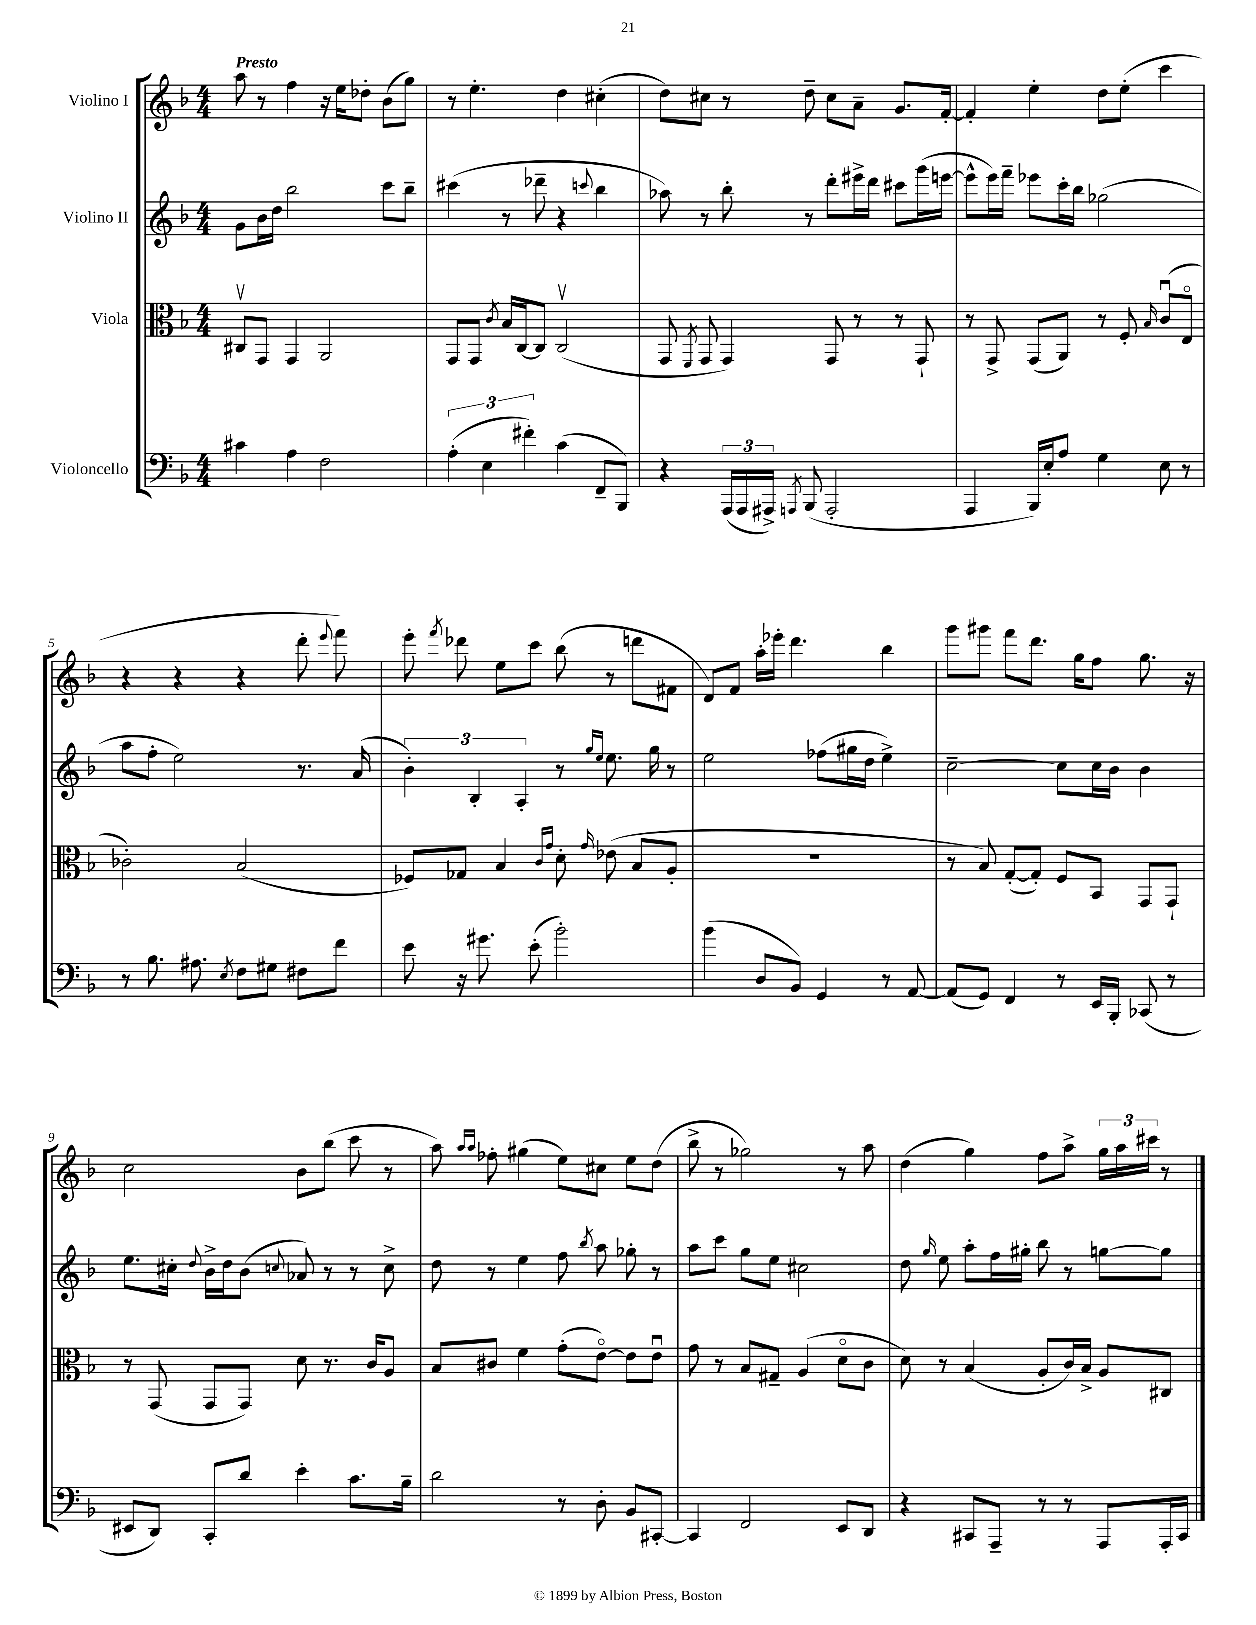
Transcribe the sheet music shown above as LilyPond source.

<<
\new StaffGroup <<
\new Staff = "s0" \with { instrumentName = "Violino I" } {
    \clef treble \key f \major \numericTimeSignature \time 4/4 \tempo "Presto"
    \autoBeamOff a''8 r8 f''4 r16 e''16[ des''8]-. bes'8[( g''8]) |
    r8 e''4.-. d''4 cis''4-.( |
    d''8[) cis''8] r8 d''8-- cis''8[ a'8]-- g'8.[ f'16]~-. |
    f'4-. e''4-. d''8[ e''8]-.( c'''4 |
    r4 r4 r4 d'''8-. \appoggiatura { e'''8 } f'''8) |
    e'''8-. \acciaccatura { f'''8 } des'''8 e''8[ c'''8] bes''8( r8 d'''8[ fis'8] |
    d'8[) f'8] a''16[-. ees'''16]-. d'''4. bes''4 |
    g'''8[ gis'''8] f'''8[ d'''8.] g''16[ f''8] g''8. r16 |
    c''2 bes'8[ bes''8]( c'''8 r8 |
    a''8) \grace { a''16[ a''16] } fes''8-. gis''4( e''8[) cis''8] e''8[ d''8]( |
    bes''8-> r8 ges''2) r8 a''8 |
    d''4( g''4) f''8[ a''8]-> \tuplet 3/2 { g''16[ a''16 cis'''16] } r8 \bar "|." |
}
\new Staff = "s1" \with { instrumentName = "Violino II" } {
    \clef treble \key f \major \numericTimeSignature \time 4/4
    \autoBeamOff g'8[ bes'16 d''16] bes''2 c'''8[ bes''8]-- |
    cis'''4( r8 des'''8-- r4 \appoggiatura { c'''8 } bes''4 |
    aes''8) r8 bes''8-. r8 d'''8[-. eis'''16-> d'''16] cis'''8[ g'''16( e'''16]~ |
    e'''8[-^ e'''16) f'''16]-- ees'''8[ c'''16-. bes''16] ges''2( |
    a''8[ f''8]-. e''2) r8. a'16( |
    \tuplet 3/2 { bes'4-.) bes4-. a4-. } r8 \grace { g''16[ e''16] } e''8. g''16 r8 |
    e''2 fes''8[( gis''16 d''16] e''4->) |
    c''2~-- c''8[ c''16 bes'16] bes'4 |
    e''8.[ cis''16]-. \appoggiatura { d''8 } bes'16[-> d''16 bes'8]( \appoggiatura { c''8 } aes'8) r8 r8 c''8-> |
    d''8 r8 e''4 f''8 \acciaccatura { bes''8 } a''8 ges''8-. r8 |
    a''8[ c'''8] g''8[ e''8] cis''2 |
    d''8 \grace { g''16 } e''8 a''8[-. f''16 gis''16]-. bes''8 r8 g''8[~ g''8] \bar "|." |
}
\new Staff = "s2" \with { instrumentName = "Viola" } {
    \clef alto \key f \major \numericTimeSignature \time 4/4
    \autoBeamOff cis8[\upbow g,8] g,4 a,2 |
    g,8[ g,8] \acciaccatura { c'8 } bes16[ c16~ c8] c2\upbow( |
    g,8 \acciaccatura { f,8 } g,8 g,4) g,8 r8 r8 g,8-! |
    r8 g,8-> g,8[( a,8]) r8 f8-. \grace { bes16 } c'8[\downbow( e8]\flageolet |
    ces'2-.) bes2( |
    fes8[) ges8] bes4 \grace { c'16[ g'16] } d'8-. \grace { g'16 } ees'8( bes8[ a8]-. |
    R1 |
    r8 bes8) g8[~-.( g8]-.) f8[ bes,8] g,8[ g,8]-! |
    r8 g,8( g,8[ g,8]) d'8 r8. c'16[ a8] |
    bes8[ cis'8] f'4 g'8[-.( e'8]~\flageolet) e'8[ e'8]\downbow |
    g'8 r8 bes8[ gis8]-- a4( d'8[\flageolet c'8] |
    d'8) r8 bes4( a8[-. c'16) bes16]-> a8[ cis8] \bar "|." |
}
\new Staff = "s3" \with { instrumentName = "Violoncello" } {
    \clef bass \key f \major \numericTimeSignature \time 4/4
    \autoBeamOff cis'4 a4 f2 |
    \tuplet 3/2 { a4-.( e4 fis'4-.) } c'4( f,8[-- bes,,8]) |
    r4 \tuplet 3/2 { a,,16[( a,,16 ais,,16]->) } \acciaccatura { a,,8 } bes,,8( a,,2-. |
    a,,4 bes,,16[) e16-. a8] g4 e8 r8 |
    r8 bes8. ais8. \acciaccatura { e8 } f8[ gis8] fis8[ f'8] |
    e'8 r16 gis'8. e'8-.( bes'2-.) |
    bes'4( d8[ bes,8]) g,4 r8 a,8~ |
    a,8[( g,8]) f,4 r8 e,16[ bes,,16]-. ces,8( r8 |
    eis,8[ d,8]) c,8[-. d'8] e'4-. c'8.[ bes16]-- |
    d'2 r8 d8-. bes,8[ cis,8]~-. |
    cis,4 f,2 e,8[ d,8] |
    r4 cis,8[ a,,8]-- r8 r8 a,,8[ a,,16-. cis,16] \bar "|." |
}
>>
>>
